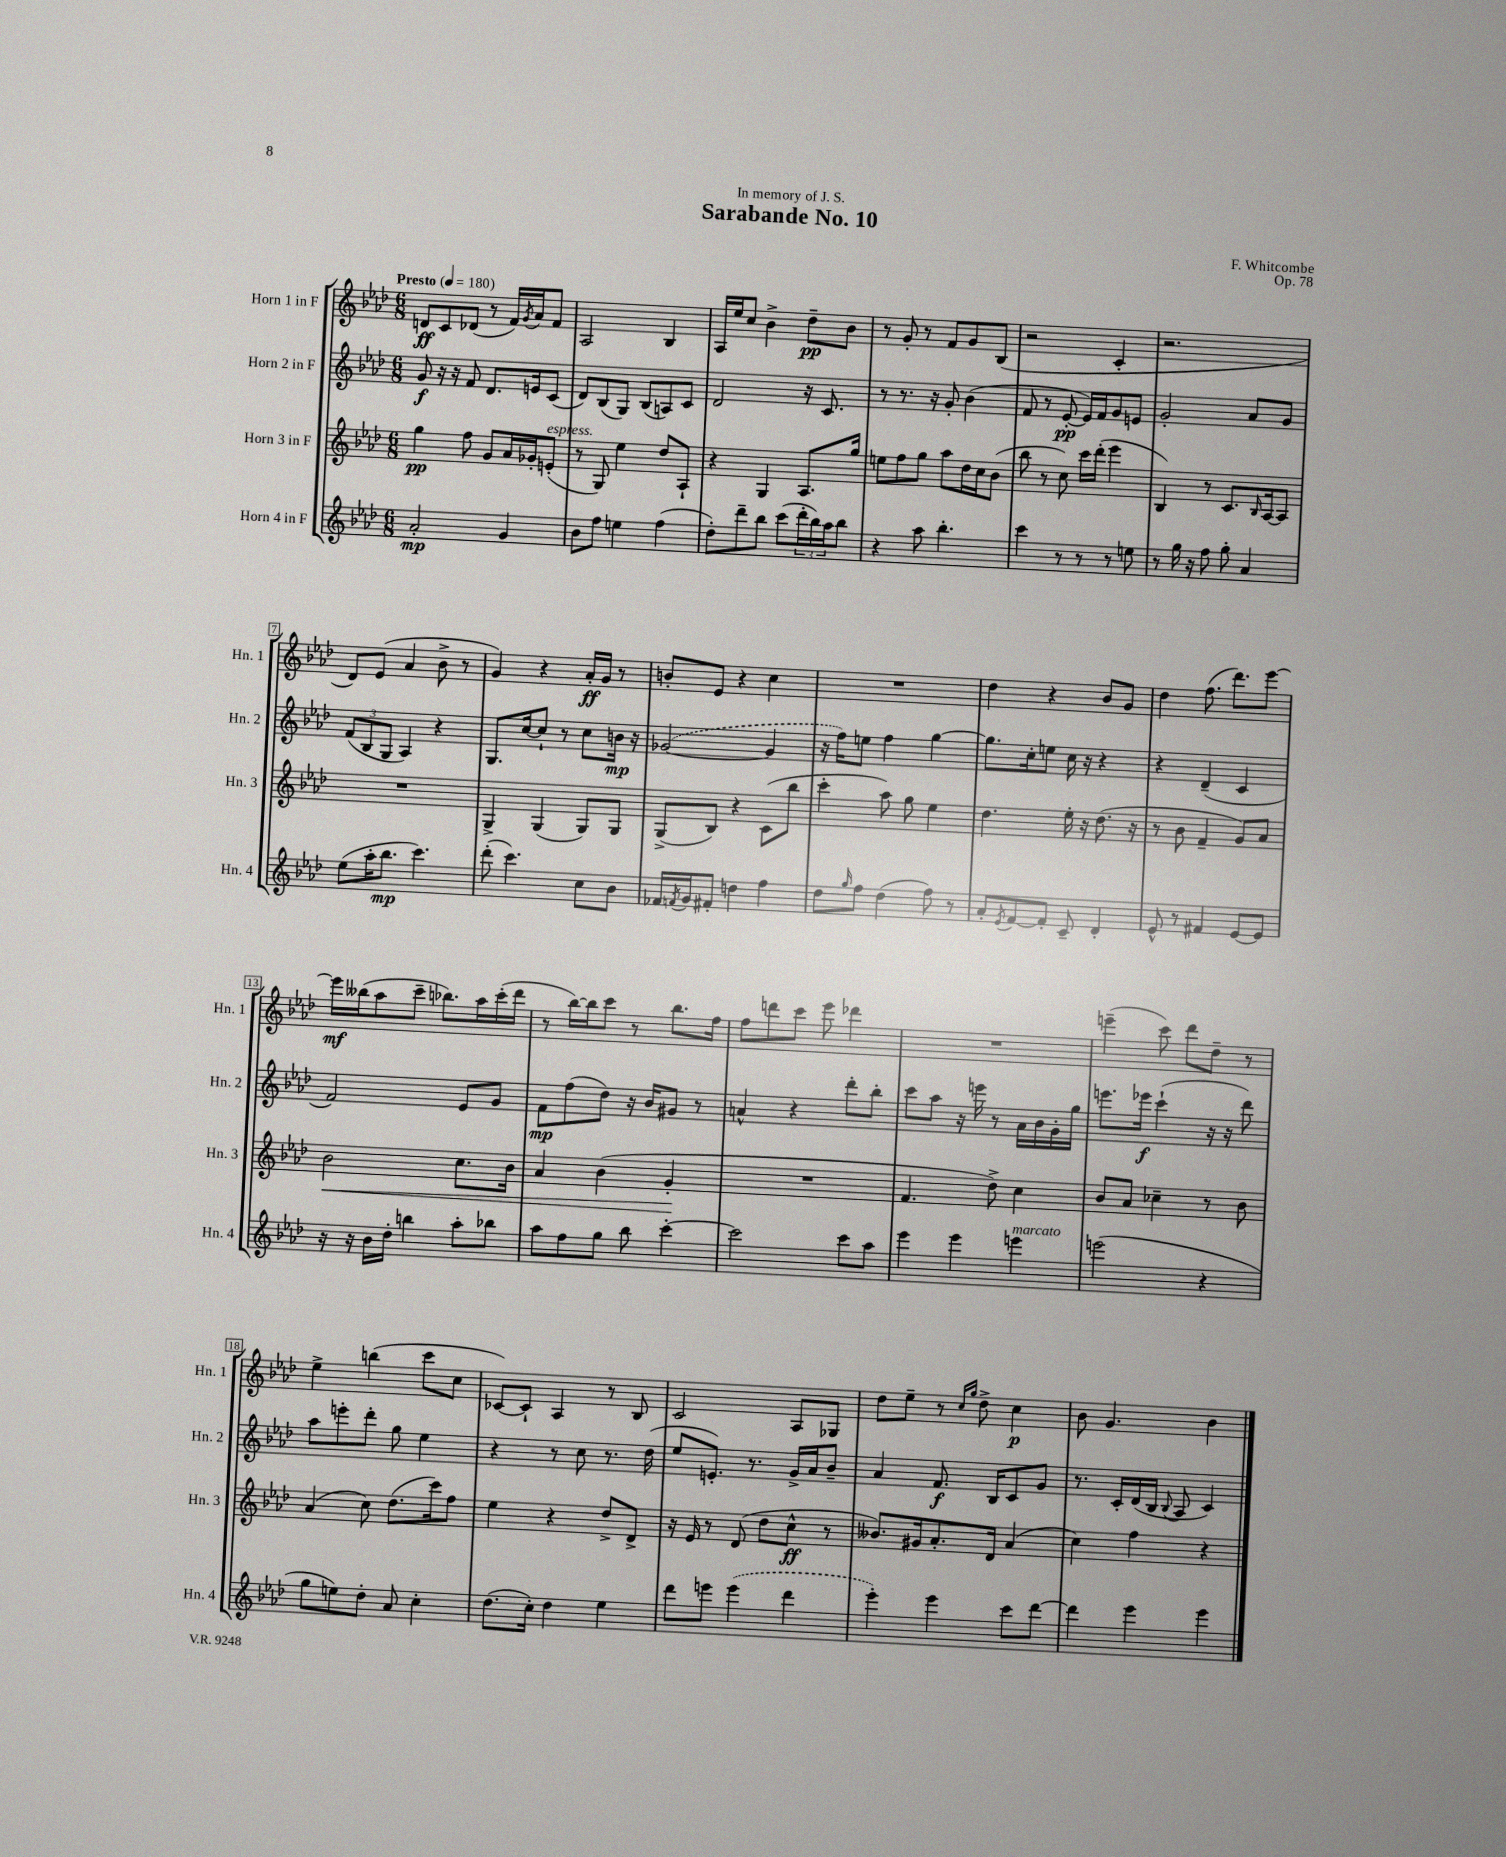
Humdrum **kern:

**kern	**kern	**kern	**kern
*staff4	*staff3	*staff2	*staff1
*clefG2	*clefG2	*clefG2	*clefG2
*k[b-e-a-d-]	*k[b-e-a-d-]	*k[b-e-a-d-]	*k[b-e-a-d-]
*M6/8	*M6/8	*M6/8	*M6/8
*MM180	*MM180	*MM180	*MM180
2a-'/	4gg\	8g/	8d/L
.	.	16r	8c/
.	.	16r	.
.	8ff\	8f/	(8d-/J
.	8g/L	8.d-/L	8r
4g/	16a-/L	.	16f/LL)
.	.	.	8qg/
.	16g-'/J	16e/k	16a-/J
.	(8e'/J	(8c/J	8f/J
=	=	=	=
8b-\L	8r	8d-/L)	2A-/
8ff\J	8G/)	(8B-/	.
4ee\	4ee-\	8G/J)	.
.	.	(8B-/L	.
(4ff\	8dd-/L	8A/)	4B-/
.	8A-`/J	8c/J	.
=	=	=	=
8dd-'\L)	4r	2d-/	16A-/LL
.	.	.	16ee-/J
8ddd-~\	.	.	8cc/J
8bb-\J	4G/	.	4b-^\
(8ccc\L	.	.	.
24ddd-'\L	8.A-/L	16r	8dd-~\L
24bb-\)	.	.	.
.	.	8.c/	.
24aa-\J	.	.	.
8bb-\J	.	.	8b-\J
.	16gg/Jk	.	.
=	=	=	=
4r	8ee\L	8r	8r
.	8ff\	8.r	8g'/
8aa-\	8gg\J	.	8r
.	.	16r	.
4.bb-'\	8aa-\L	8g'/	8f/L
.	16dd-\L	(4b-\	8g/
.	16cc\J	.	.
.	(8b-\J	.	(8B-/J
=	=	=	=
4ccc\	8bb-\	8f/	2r
.	8r	8r	.
8r	8cc\)	[8e-'/	.
8r	16ccc\LL	16e-/]LL)	.
.	(16ddd-'\JJ	16f/J	.
8r	4eee-\	8g/	4c'/
8ee\	.	8e/J	.
=	=	=	=
8r	4B-/)	2g'/	2.r
16gg\	.	.	.
16r	.	.	.
8ff\	8r	.	.
8gg'\	8.c/L	.	.
4a-/	.	8a-/L	.
.	16qqB-/	.	.
.	[16A-/k	.	.
.	8A-/]J	8g/J	.
=	=	=	=
(8ee-\L	2.r	(12f/L	8d-/L)
.	.	12B-/	.
16aa-'\K	.	.	(8e-/J
.	.	12G/J	.
8.bb-\J	.	.	.
.	.	4A-/)	4a-/
4.ccc\)	.	.	.
.	.	4r	8b-^\
.	.	.	8r
=	=	=	=
(8ddd-'\	4G^/	8.G/L	4g/)
4.ccc\)	.	.	.
.	.	[16cc/k	.
.	(4G/	8cc`/]J	4r
.	.	8r	.
8cc\L	8G/L)	8cc\L	16a-'/LL
.	.	.	16g/JJ
8b-\J	8G/J	16b\Jk	8r
.	.	16r	.
=	=	=	=
16f-/LL	(8G^/L	([2g-/	8b'/L
8qf/	.	.	.
16g/J	.	.	.
8f#'/J	8B-/J)	.	8e-/J
4dd\	4r	.	4r
4ff\	(8c\L	4g-/]	4cc\
.	8bb-\J	.	.
=	=	=	=
8dd-\L	4ccc'\	16r	2.r
.	.	16ff\LK)	.
16qqgg/	.	.	.
8ff\J	.	8ee\J	.
(4dd-\	8aa-\)	4ff\	.
.	8gg\	.	.
8ff\)	4ee-\	[4gg\	.
8r	.	.	.
=	=	=	=
8a-'/L	4.dd-\	8.gg\]L	4dd-\
8qe-/	.	.	.
[8f/	.	.	.
.	.	16cc'\k	.
8f'/]J	.	8ee\J	4r
8c~/	16ee-'\	16cc\	.
.	16r	16r	.
4d-'/	(8.dd-\	4r	8b-/L
.	.	.	8g/J
.	16r	.	.
=	=	=	=
8e-^^/	8r	4r	4dd-\
8r	8b-\	.	.
4f#/	4f~/	(4d-~/	(8.ff\
.	.	.	8.ddd-\L)
[8e-/L	8g/L)	4c/	.
8e-/]J	8a-/J	.	[8eee-\J
=	=	=	=
16r	2b-\	2f/)	16eee-\]LL
16r	.	.	(16bb--\J
16b-\LL	.	.	8aa-\
16dd-'\JJ	.	.	.
4bb\	.	.	8ccc~\J
.	.	.	8.bb-\L)
8aa-'\L	8.cc\L	8e-/L	.
.	.	.	16aa-\L
8bb-\J	.	8g/J	(16ccc'\
.	16b-\Jk	.	16ddd-\JJ
=	=	=	=
8aa-\L	4a-/	8f\L	8r
8ff\	.	(8ff\	[16bb-\LL)
.	.	.	16bb-\]J
8gg\J	(4b-\	8dd-\J)	8ccc\J
8bb-\	.	16r	8r
.	.	16b-/LK	.
[4ccc'\	4g'/	8g#/J	8.bb-\L
.	.	8r	.
.	.	.	16ff\Jk
=	=	=	=
2ccc\]	2.r	4a^^/	8ff\L
.	.	.	8ddd\
.	.	4r	8ccc\J
.	.	.	8eee-\
8ccc\L	.	8ddd-'\L	4ddd-\
8aa-\J	.	8bb-'\J	.
=	=	=	=
4eee-\	4.f/	8ccc\L	2.r
.	.	8aa-\J	.
4eee-\	.	16r	.
.	.	16eee\	.
.	8dd-^\)	8r	.
4eee\	4cc\	16a-\LL	.
.	.	16b-\	.
.	.	16g'\	.
.	.	16gg\JJ	.
=	=	=	=
(2eee\	8b-/L	8.eee\L	(4eee~\
.	8a-/J	.	.
.	.	16eee-\Jk	.
.	4cc-~\	(4ccc`\	8ccc\)
.	.	.	8ddd-\L
4r	8r	16r	8dd-~\J
.	.	16r	.
.	8b-\	8ddd-\)	8r
=	=	=	=
8gg\L	(4a-/	8aa-\L	4ee-^\
8ee\)	.	8eee'\	.
8dd-'\J	8cc\)	8ddd-'\J	(4bb\
8a-/	(8.dd-\L	8gg\	.
4cc'\	.	4ee-\	8ccc\L
.	16ccc\k)	.	.
.	8ff\J	.	8cc\J
=	=	=	=
(8.dd-\L	4ee-\	4r	[8c-/L)
.	.	.	8c-`/]J
16cc'\Jk)	.	.	.
4dd-\	4r	8r	4A-/
.	.	8cc\	.
4ee-\	8dd-^/L	8.r	8r
.	8d-^/J	.	8B-/
.	.	(16dd-\	.
=	=	=	=
8ddd-\L	16r	8ee-/L	2c/
.	16e-/	.	.
8eee\J	8r	8.e'/J)	.
(4eee\	(8d-/	.	.
.	.	8.r	.
.	8dd-\L	.	.
4ddd-\	8cc^^\J	16g^/LL	8A-/L
.	.	16a-/J	.
.	8r	8b-~/J	8G-/J
=	=	=	=
4eee-'\)	8.b--/L)	4a-/	8dd-\L
.	.	.	8ee-~\J
.	16g#/k	.	.
4eee-\	8.a-'/	8.f/	8r
.	.	.	16qqcc/LL
.	.	.	16qqgg/JJ
.	.	.	8dd-^\
.	16d-/Jk	16B-/LK	.
8ccc\L	(4a-/	8c/	4cc\
[8ddd-\J	.	8g/J	.
=	=	=	=
4ddd-\]	4cc\)	8.r	8b-\
.	.	.	4.g/
.	.	16c'/LL	.
4eee-\	4ff\	(16d-/	.
.	.	16B-/JJ	.
.	.	8qqB-/	.
.	.	8A-/	.
4eee-\	4r	4c/)	4b-\
==	==	==	==
*-	*-	*-	*-
